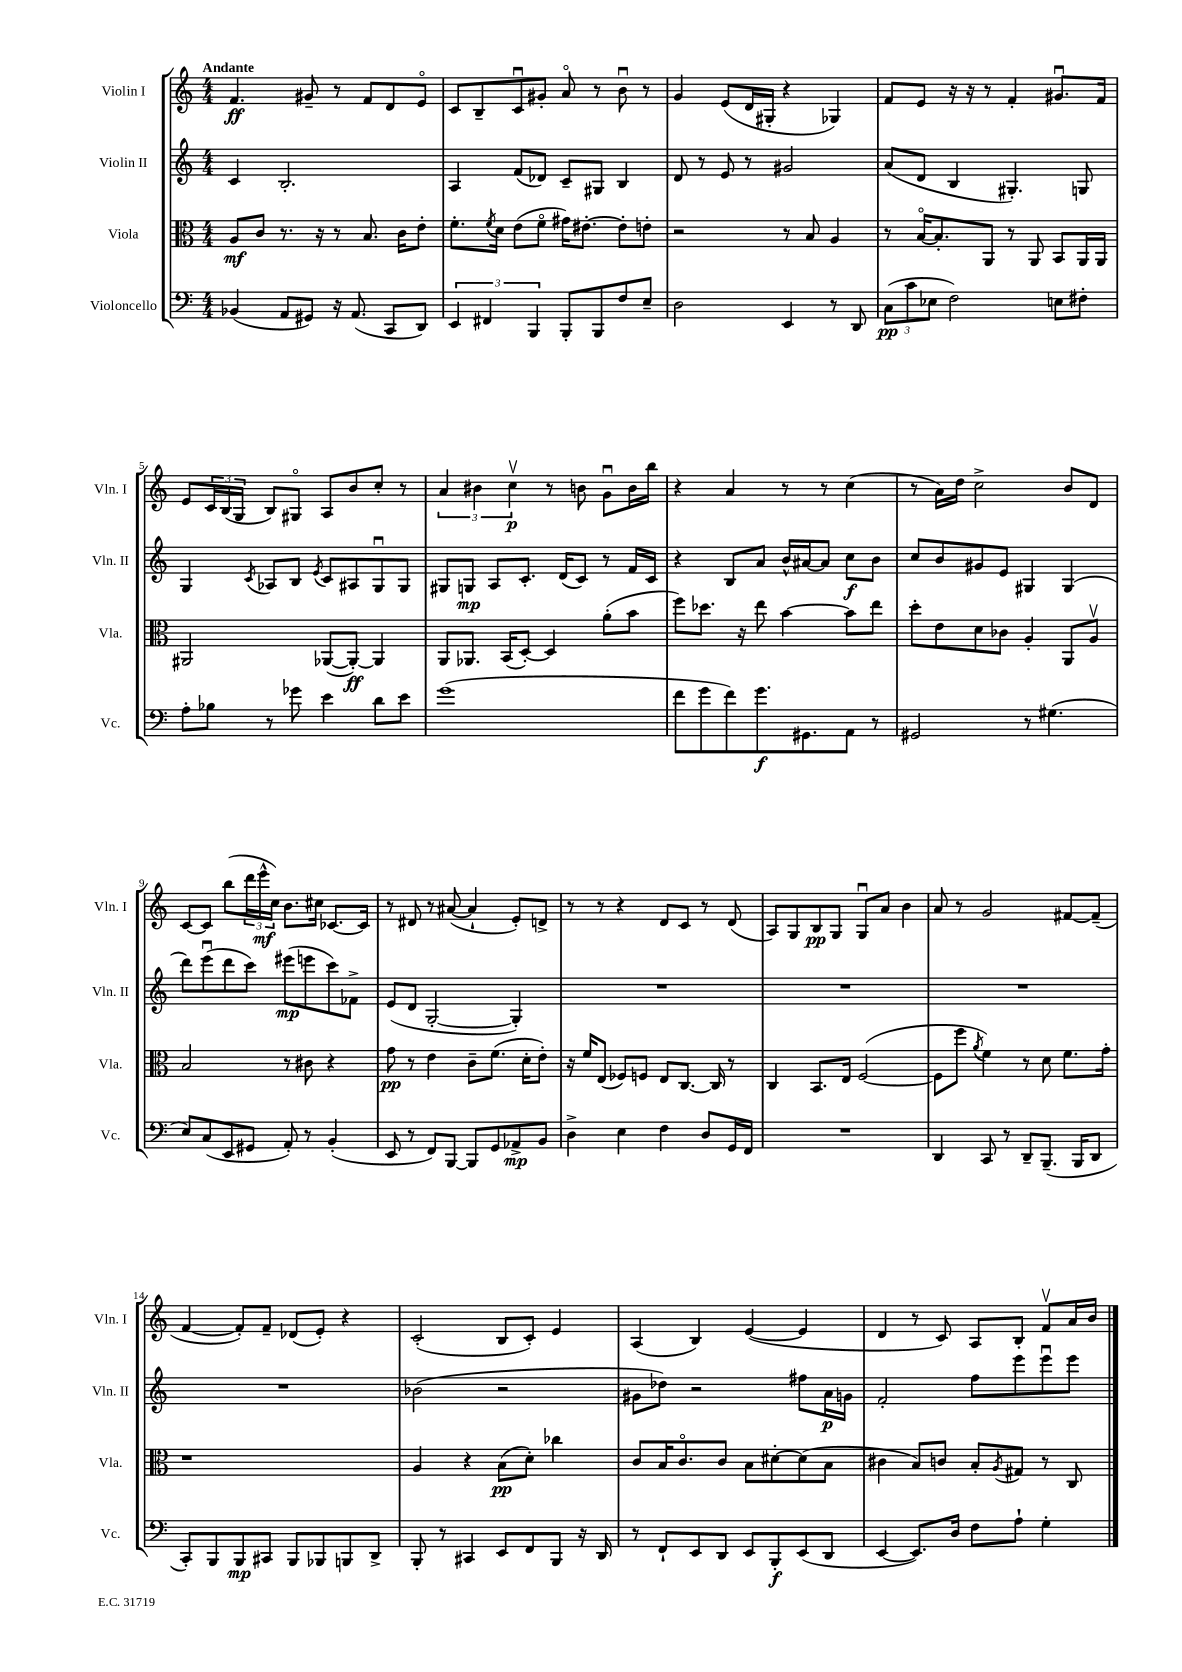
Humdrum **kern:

**kern	**kern	**kern	**kern
*staff4	*staff3	*staff2	*staff1
*clefF4	*clefC3	*clefG2	*clefG2
*k[]	*k[]	*k[]	*k[]
*M4/4	*M4/4	*M4/4	*M4/4
(4BB-	8A	4c	4.f
.	8c	.	.
8AA	8.r	2.B'	.
8GG#)	.	.	8g#~
.	16r	.	.
16r	8r	.	8r
(8.AA	.	.	.
.	8.B	.	8f
8CC	.	.	8d
.	16c	.	.
8DD)	8e'	.	8eo
=	=	=	=
6EE	8.f'	4A	8c
.	.	.	8B~
6FF#	.	.	.
.	8qf	.	.
.	16d	.	.
.	(8e	(8f	8cu
6BBB	.	.	.
.	8fo	8d-)	8g#'
8BBB'	16g#)	8c~	8ao
.	[8.e#'	.	.
8BBB	.	8G#	8r
8F	8e#']	4B	8bu
8E~	8e'	.	8r
=	=	=	=
2D	2r	8d	4g
.	.	8r	.
.	.	8e	(8e
.	.	8r	16d
.	.	.	16G#'
4EE	8r	2g#	4r
.	8B	.	.
8r	4A	.	4G-)
8DD	.	.	.
=	=	=	=
(12C	8r	(8a	8f
12c	.	.	.
.	[16Bo	8d	8e
12E-	.	.	.
.	8.B']	.	.
2F)	.	4B	16r
.	.	.	16r
.	8AA	.	8r
.	8r	4.G#')	4f'
.	8AA	.	.
8E	8BB	.	8.g#u
8F#'	16AA	8G	.
.	16AA	.	16f
=	=	=	=
8A'	2AA#	4G	8e
8B-	.	.	24c
.	.	.	(24B
.	.	.	24G
.	.	8qc	.
8r	.	8A-	8B)
8g-	.	8B	8G#o
.	.	8qe	.
4e	([8AA-	8c	8A
.	8AA-'_)	8A#	8b
8d	4AA-]	8Gu	8cc'
8e	.	8G	8r
=	=	=	=
(1g	8AA	8G#	6a
.	8.AA-	8G	.
.	.	.	6b#
.	.	8A	.
.	(16BB	.	.
.	.	.	6ccv
.	[8D')	8.c'	.
.	4D]	.	8r
.	.	(16d	.
.	.	8c)	8b
.	(8a'	8r	8gu
.	8b	16f	16b
.	.	16c	16bb
=	=	=	=
8f	8ff)	4r	4r
8g	8.dd-	.	.
8f)	.	8B	4a
.	16r	.	.
8.g	8ee	8a	.
.	[4b	16b^^	8r
8.GG#	.	[16a#	.
.	.	8a#]	8r
8AA	8b]	8cc	(4cc
8r	8ee	8b	.
=	=	=	=
2GG#	8dd'	8cc	8r
.	8e	8b	16a)
.	.	.	16dd
.	8d	8g#	2cc^
.	8c-	8e	.
8r	4A'	4G#	.
(4.G#	.	.	.
.	8AA	(4G#	8b
.	8Av	.	8d
=	=	=	=
8E)	2B	8ddd)	[8c
(8C	.	(8eeeu	8c]
8EE	.	8ddd	(8bb
8GG#	.	8ccc)	24ddd
.	.	.	24eee^^
.	.	.	24cc)
8AA')	8r	(8eee#	8.b
8r	8c#	8eee	.
.	.	.	16cc#
(4BB'	4r	8ccc)	[8.c-
.	.	8f-^	.
.	.	.	16c-]
=	=	=	=
8EE	8g	(8e	8r
8r	8r	8d	8d#
8FF)	4e	[2G'	8r
[8BBB	.	.	([8a#
8BBB]	8c~	.	4a#`]
8GG	(8.f	.	.
8AA-^	.	4G'])	8e')
.	16d'	.	.
8BB	8e')	.	8d^
=	=	=	=
4D^	16r	1r	8r
.	16f	.	.
.	(8E	.	8r
4E	8F-)	.	4r
.	8F	.	.
4F	8E	.	8d
.	[8.C	.	8c
8D	.	.	8r
.	16C]	.	.
16GG	8r	.	(8d
16FF	.	.	.
=	=	=	=
1r	4C	1r	8A)
.	.	.	8G
.	8.BB	.	8B
.	.	.	8G
.	16E	.	.
.	([2F	.	8Gu
.	.	.	8a
.	.	.	4b
=	=	=	=
4DD	8F]	1r	8a
.	8ff	.	8r
.	8qa	.	.
8CC	4f)	.	2g
8r	.	.	.
8DD~	8r	.	.
(8.BBB~	8d	.	.
.	8.f	.	[8f#
16BBB	.	.	.
8DD	.	.	(8f#~]
.	16g'	.	.
=	=	=	=
8CC')	1r	1r	[4f
8BBB	.	.	.
8BBB	.	.	8f'])
8CC#	.	.	8f~
8BBB	.	.	(8d-
8BBB-	.	.	8e')
8BBB	.	.	4r
8DD^	.	.	.
=	=	=	=
8BBB'	4A	(2b-	(2c'
8r	.	.	.
4CC#	4r	.	.
8EE	(8B	2r	8B
8FF	8d')	.	8c')
8BBB	4cc-	.	4e
16r	.	.	.
16DD	.	.	.
=	=	=	=
8r	8c	8g#	(4A
8FF`	16B	8dd-)	.
.	8.co	.	.
8EE	.	2r	4B)
8DD	8c	.	.
8EE	8B	.	([4e
8BBB'	[8d#'	.	.
(8EE	(8d#]	8ff#	4e]
8DD	8B	16a	.
.	.	16g	.
=	=	=	=
[4EE	4c#	2f'	4d
8.EE])	8B)	.	8r
.	8c	.	8c)
16D	.	.	.
8F	8B'	8ff	8A
.	8qA	.	.
8A`	8G#	8eee	8B'
4G'	8r	8eeeu	8fv
.	8C	8eee	16a
.	.	.	16b
==	==	==	==
*-	*-	*-	*-
